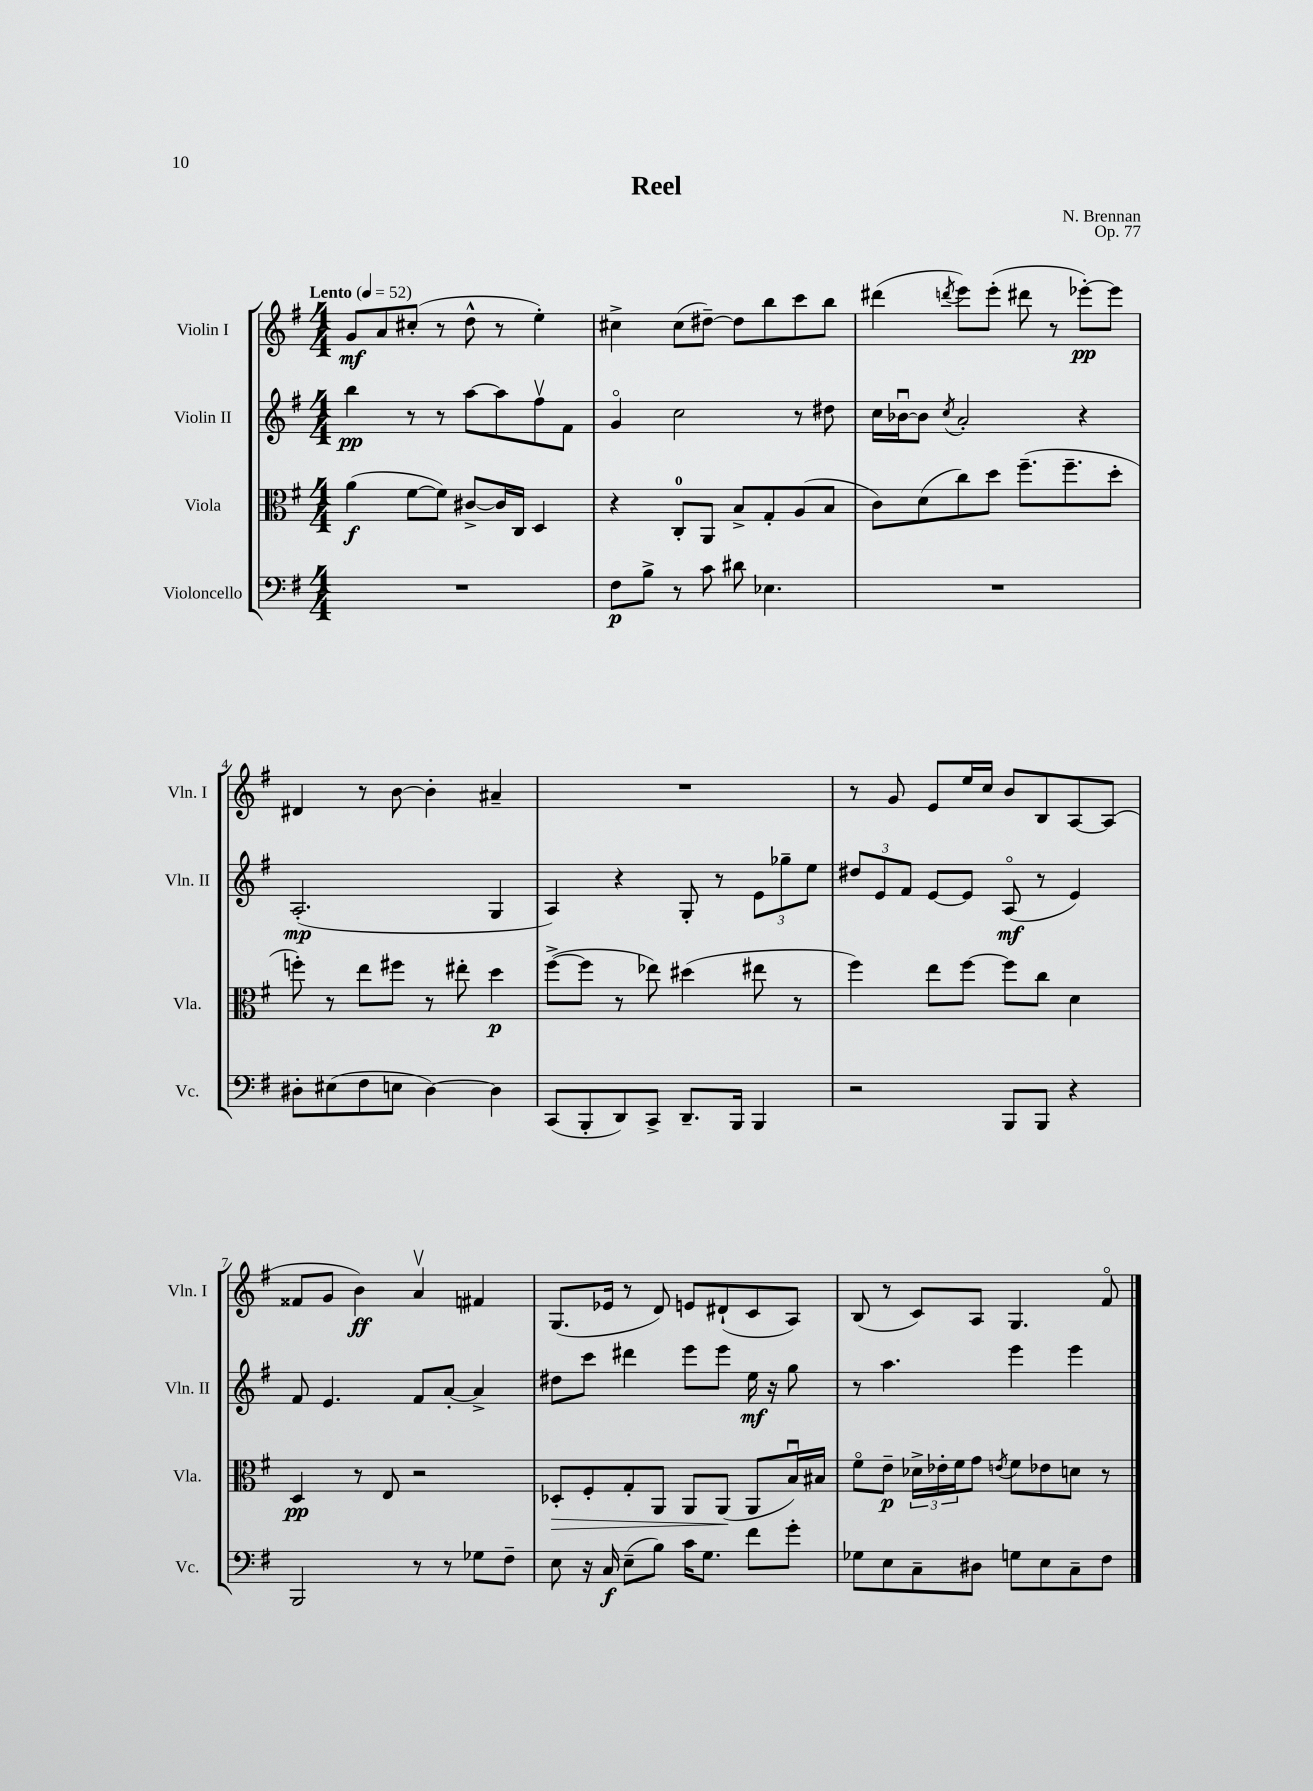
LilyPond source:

\header { title = "Reel" composer = "N. Brennan" opus = "Op. 77" }
<<
\new StaffGroup <<
\new Staff = "s0" \with { instrumentName = "Violin I" shortInstrumentName = "Vln. I" } {
    \clef treble \key g \major \numericTimeSignature \time 4/4 \tempo "Lento" 4 = 52
    g'8\mf a'8 cis''8-.( r8 d''8-^ r8 e''4-.) |
    cis''4-> cis''8( dis''8~--) dis''8 b''8 c'''8 b''8 |
    dis'''4( \acciaccatura { d'''8 } e'''8) e'''8-.( dis'''8 r8 ees'''8~-.\pp) ees'''8 |
    dis'4 r8 b'8~ b'4-. ais'4-- |
    R1 |
    r8 g'8 e'8 e''16 c''16 b'8 b8 a8~ a8( |
    fisis'8 g'8 b'4\ff) a'4\upbow fis'4 |
    g8.( ees'16 r8 d'8) e'8 dis'8-!( c'8 a8) |
    b8( r8 c'8) a8 g4. fis'8\flageolet \bar "|." |
}
\new Staff = "s1" \with { instrumentName = "Violin II" shortInstrumentName = "Vln. II" } {
    \clef treble \key g \major \numericTimeSignature \time 4/4
    b''4\pp r8 r8 a''8~ a''8 fis''8\upbow fis'8 |
    g'4\flageolet c''2 r8 dis''8 |
    c''16 bes'16~\downbow bes'8 \acciaccatura { c''8 } a'2-. r4 |
    a2.-.\mp( g4 |
    a4) r4 g8-. r8 \tuplet 3/2 { e'8 ges''8-- e''8 } |
    \tuplet 3/2 { dis''8 e'8 fis'8 } e'8~ e'8 a8\flageolet\mf( r8 e'4) |
    fis'8 e'4. fis'8 a'8~-. a'4-> |
    dis''8 c'''8 dis'''4 e'''8 e'''8 e''16\mf r16 g''8 |
    r8 a''4. e'''4 e'''4 \bar "|." |
}
\new Staff = "s2" \with { instrumentName = "Viola" shortInstrumentName = "Vla." } {
    \clef alto \key g \major \numericTimeSignature \time 4/4
    a'4\f( fis'8~ fis'8) cis'8~-> cis'16 c16 d4 |
    r4 c8-0-. a,8 b8-> g8-. a8( b8 |
    c'8) d'8( c''8) d''8 fis''8.--( fis''8.-- d''8-. |
    f''8-.) r8 e''8 fis''8 r8 eis''8-. d''4\p |
    fis''8~->( fis''8 r8 ees''8) dis''4( eis''8 r8 |
    fis''4) e''8 fis''8~ fis''8 c''8 d'4 |
    d4\pp r8 e8 r2 |
    des8-.\> fis8-. g8-. a,8 a,8 a,8\!( a,8 b16\downbow) bis16 |
    fis'8\flageolet e'8--\p \tuplet 3/2 { des'16-> ees'16-. fis'16 } g'8 \acciaccatura { e'8 } fis'8 ees'8 d'8 r8 \bar "|." |
}
\new Staff = "s3" \with { instrumentName = "Violoncello" shortInstrumentName = "Vc." } {
    \clef bass \key g \major \numericTimeSignature \time 4/4
    R1 |
    fis8\p b8-> r8 c'8 dis'8 ees4. |
    R1 |
    dis8-. eis8( fis8 e8 dis4~) dis4 |
    c,8( b,,8-. d,8) c,8-> d,8.-- b,,16 b,,4 |
    r2 b,,8 b,,8 r4 |
    b,,2 r8 r8 ges8 fis8-- |
    e8 r16 c16\f e8--( b8) c'16 g8. fis'8 g'8-. |
    ges8 e8 c8-- dis8 g8 e8 c8-- fis8 \bar "|." |
}
>>
>>
